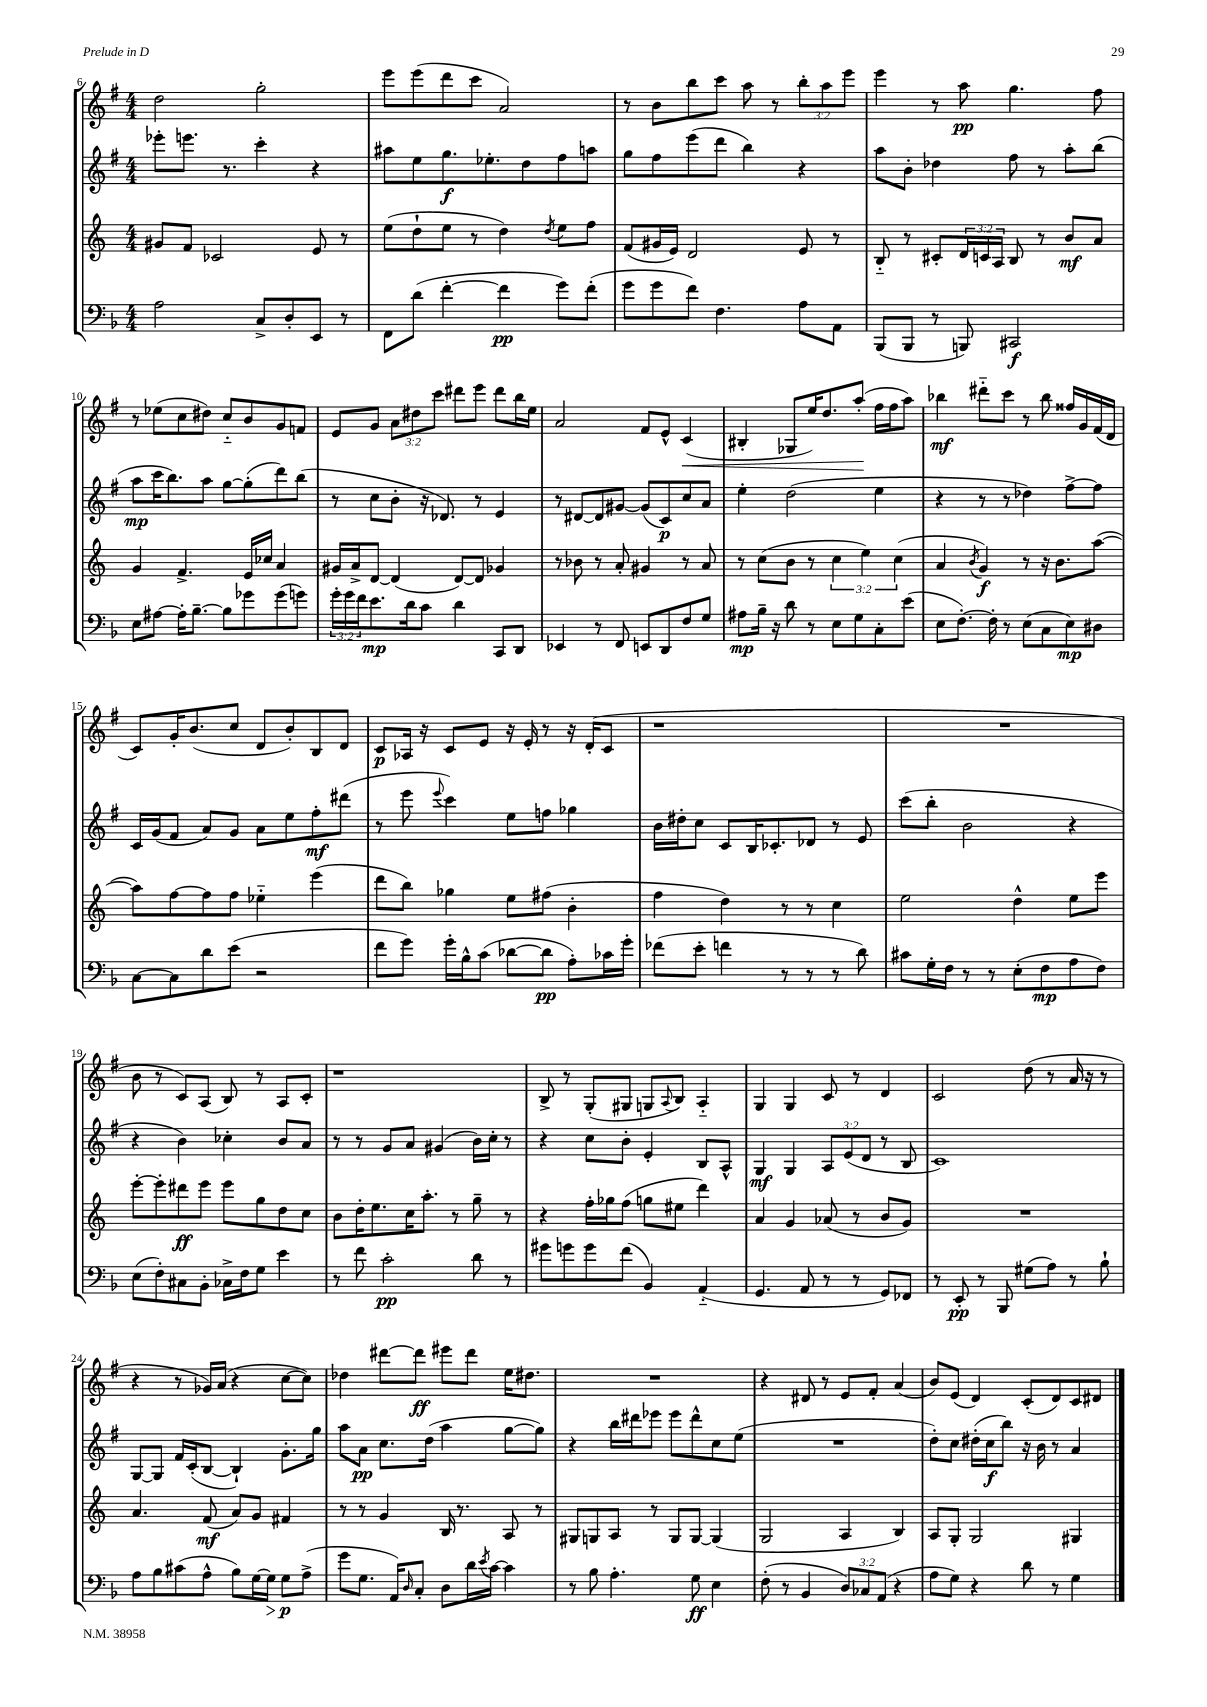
<<
\new StaffGroup <<
\new Staff = "s0" {
    \clef treble \key g \major \numericTimeSignature \time 4/4 \override Staff.TupletNumber.text = #tuplet-number::calc-fraction-text
    d''2 g''2-. |
    e'''8 e'''8( d'''8 c'''8 a'2) |
    r8 b'8 b''8 c'''8 a''8 r8 \tuplet 3/2 { b''8-. a''8 e'''8 } |
    e'''4 r8 a''8\pp g''4. fis''8 |
    r8 ees''8( c''8 dis''8) c''8-_ b'8 g'8 f'8 |
    e'8 g'8 \tuplet 3/2 { a'8 dis''8 c'''8 } dis'''8 e'''8 dis'''8 b''16 e''16 |
    a'2 fis'8 e'8-^ c'4\<( |
    bis4-. ges8 e''16) d''8. a''8-.\!( fis''16 fis''16 a''8) |
    bes''4\mf dis'''8-_ c'''8 r8 bes''8 fisis''16 g'16 fis'16( d'16 |
    c'8) g'16-. b'8.( c''8 d'8 b'8-.) b8 d'8 |
    c'8\p aes16 r16 c'8 e'8 r16 e'16-. r8 r16 d'16-.( c'8 |
    r1 |
    R1 |
    b'8 r8 c'8) a8( b8) r8 a8 c'8-. |
    r1 |
    b8-> r8 g8-.( gis8 g8 \appoggiatura { a8 } b8) a4-_ |
    g4 g4 c'8 r8 d'4 |
    c'2 d''8( r8 a'16 r16 r8 |
    r4 r8 ges'16) a'16( r4 c''8~ c''8) |
    des''4 dis'''8~ dis'''8\ff eis'''8 dis'''8 e''16 dis''8. |
    R1 |
    r4 dis'8 r8 e'8 fis'8-. a'4( |
    b'8) e'8( d'4) c'8-.( d'8) c'8 dis'8 \bar "|." |
}
\new Staff = "s1" {
    \clef treble \key g \major \numericTimeSignature \time 4/4 \override Staff.TupletNumber.text = #tuplet-number::calc-fraction-text
    ees'''8-. e'''8. r8. c'''4-. r4 |
    ais''8 e''8 g''8.\f ees''8.-. d''8 fis''8 a''8 |
    g''8 fis''8 e'''8( d'''8 b''4) r4 |
    a''8 b'8-. des''4 fis''8 r8 a''8-. b''8( |
    a''8\mp c'''16 b''8.) a''8 g''8~ g''8-.( d'''8) b''8( |
    r8 c''8 b'8-. r16 des'8.) r8 e'4 |
    r8 dis'8~ dis'8 gis'8~ gis'8( c'8\p) c''8 a'8 |
    e''4-. d''2( e''4 |
    r4 r8 r8 des''4) fis''8~-> fis''8 |
    c'16 g'16( fis'8 a'8) g'8 a'8 e''8 fis''8-.\mf dis'''8( |
    r8 e'''8 \appoggiatura { e'''8 } c'''4) e''8 f''8 ges''4 |
    b'16 dis''16-. c''8 c'8 b16 ces'8.-. des'8 r8 e'8 |
    c'''8( b''8-. b'2 r4 |
    r4 b'4) ces''4-. b'8 a'8 |
    r8 r8 g'8 a'8 gis'4( b'16) c''16-. r8 |
    r4 c''8 b'8-. e'4-. b8 a8-^ |
    g4\mf g4 \tuplet 3/2 { a8 e'8( d'8 } r8 b8 |
    c'1) |
    g8~ g8 fis'16 c'16-.( b8~ b4-!) g'8.-. g''16 |
    a''8 a'8\pp c''8. d''16( a''4 g''8~ g''8) |
    r4 b''16 dis'''16 ees'''8 ees'''8 dis'''8-^ c''8 e''8( |
    R1 |
    d''8-.) c''8 dis''16-.( c''16\f b''8) r16 b'16 r8 a'4 \bar "|." |
}
\new Staff = "s2" {
    \clef treble \key c \major \numericTimeSignature \time 4/4 \override Staff.TupletNumber.text = #tuplet-number::calc-fraction-text
    gis'8 f'8 ces'2 e'8 r8 |
    e''8( d''8-! e''8 r8 d''4) \acciaccatura { d''8 } e''8 f''8 |
    f'8( gis'16 e'16) d'2 e'8 r8 |
    b8-_ r8 cis'8-. \tuplet 3/2 { d'16 c'16 a16 } b8 r8 b'8\mf a'8 |
    g'4 f'4.-> e'16 ces''16 a'4 |
    gis'16 a'16-> d'8~ d'4( d'8~) d'8 ges'4 |
    r8 bes'8 r8 a'8-. gis'4 r8 a'8 |
    r8 c''8( b'8 r8 \tuplet 3/2 { c''4 e''4) c''4( } |
    a'4 \acciaccatura { b'8 } g'4\f) r8 r16 b'8. a''8~( |
    a''8) f''8~ f''8 f''8 ees''4-_ e'''4( |
    d'''8 b''8) ges''4 e''8 fis''8( b'4-. |
    f''4 d''4) r8 r8 c''4 |
    e''2 d''4-^ e''8 e'''8 |
    e'''8~-. e'''8-. dis'''8\ff e'''8 e'''8 g''8 d''8 c''8 |
    b'8 d''16-. e''8. c''16 a''8.-. r8 g''8-- r8 |
    r4 f''16-. ges''16 f''8( g''8 eis''8 d'''4) |
    a'4 g'4 aes'8( r8 b'8 g'8) |
    R1 |
    a'4. f'8\mf( a'8) g'8 fis'4 |
    r8 r8 g'4 b16 r8. a8 r8 |
    gis8 g8 a8 r8 g8 g8~ g4( |
    g2 a4 b4) |
    a8 g8-. g2 gis4 \bar "|." |
}
\new Staff = "s3" {
    \clef bass \key f \major \numericTimeSignature \time 4/4 \override Staff.TupletNumber.text = #tuplet-number::calc-fraction-text
    a2 c8-> d8-. e,8 r8 |
    f,8 d'8( f'4~-. f'4\pp g'8) f'8-.( |
    g'8 g'8 f'8) f4. a8 a,8 |
    bes,,8( bes,,8 r8 b,,8) cis,2\f |
    e8 ais8~ ais16-. bes8.~-- bes8 ges'8 ges'8( g'8) |
    \tuplet 3/2 { g'16-. g'16 f'16 } e'8.\mp d'16 c'8 d'4 c,8 d,8 |
    ees,4 r8 f,8 e,8 d,8 f8 g8 |
    ais8\mp bes16-- r16 d'8 r8 e8 g8 c8-. e'8( |
    e8 f8.~-.) f16-. r8 e8( c8 e8\mp) dis8 |
    c8~ c8 d'8 e'8( r2 |
    f'8 g'8) g'16-. bes16-^ c'8( des'8~ des'8\pp a8-.) ces'16 g'16-. |
    fes'8( e'8-. f'4 r8 r8 r8 d'8) |
    cis'8 g16-. f16 r8 r8 e8-.( f8\mp a8 f8) |
    e8( f8-.) cis8 bes,8-. ces16-> f16 g8 e'4 |
    r8 f'8 c'2-.\pp d'8 r8 |
    gis'8 g'8 g'8 f'8( bes,4) a,4-_( |
    g,4. a,8 r8 r8 g,8) fes,8 |
    r8 e,8-.\pp r8 bes,,8 gis8( a8) r8 bes8-! |
    a8 bes8 cis'8( a8-^ bes8) g16~ g16\> g8\p\! a8->( |
    g'8 g8. a,16) \grace { d16 } c8-. d8 d'16 \acciaccatura { e'8 } c'16~ c'4 |
    r8 bes8 a4.-. g8\ff e4 |
    f8-.( r8 bes,4 \tuplet 3/2 { d8) ces8 a,8( } r4 |
    a8 g8) r4 d'8 r8 g4 \bar "|." |
}
>>
>>
\layout { \context { \Score currentBarNumber = #6 } }
